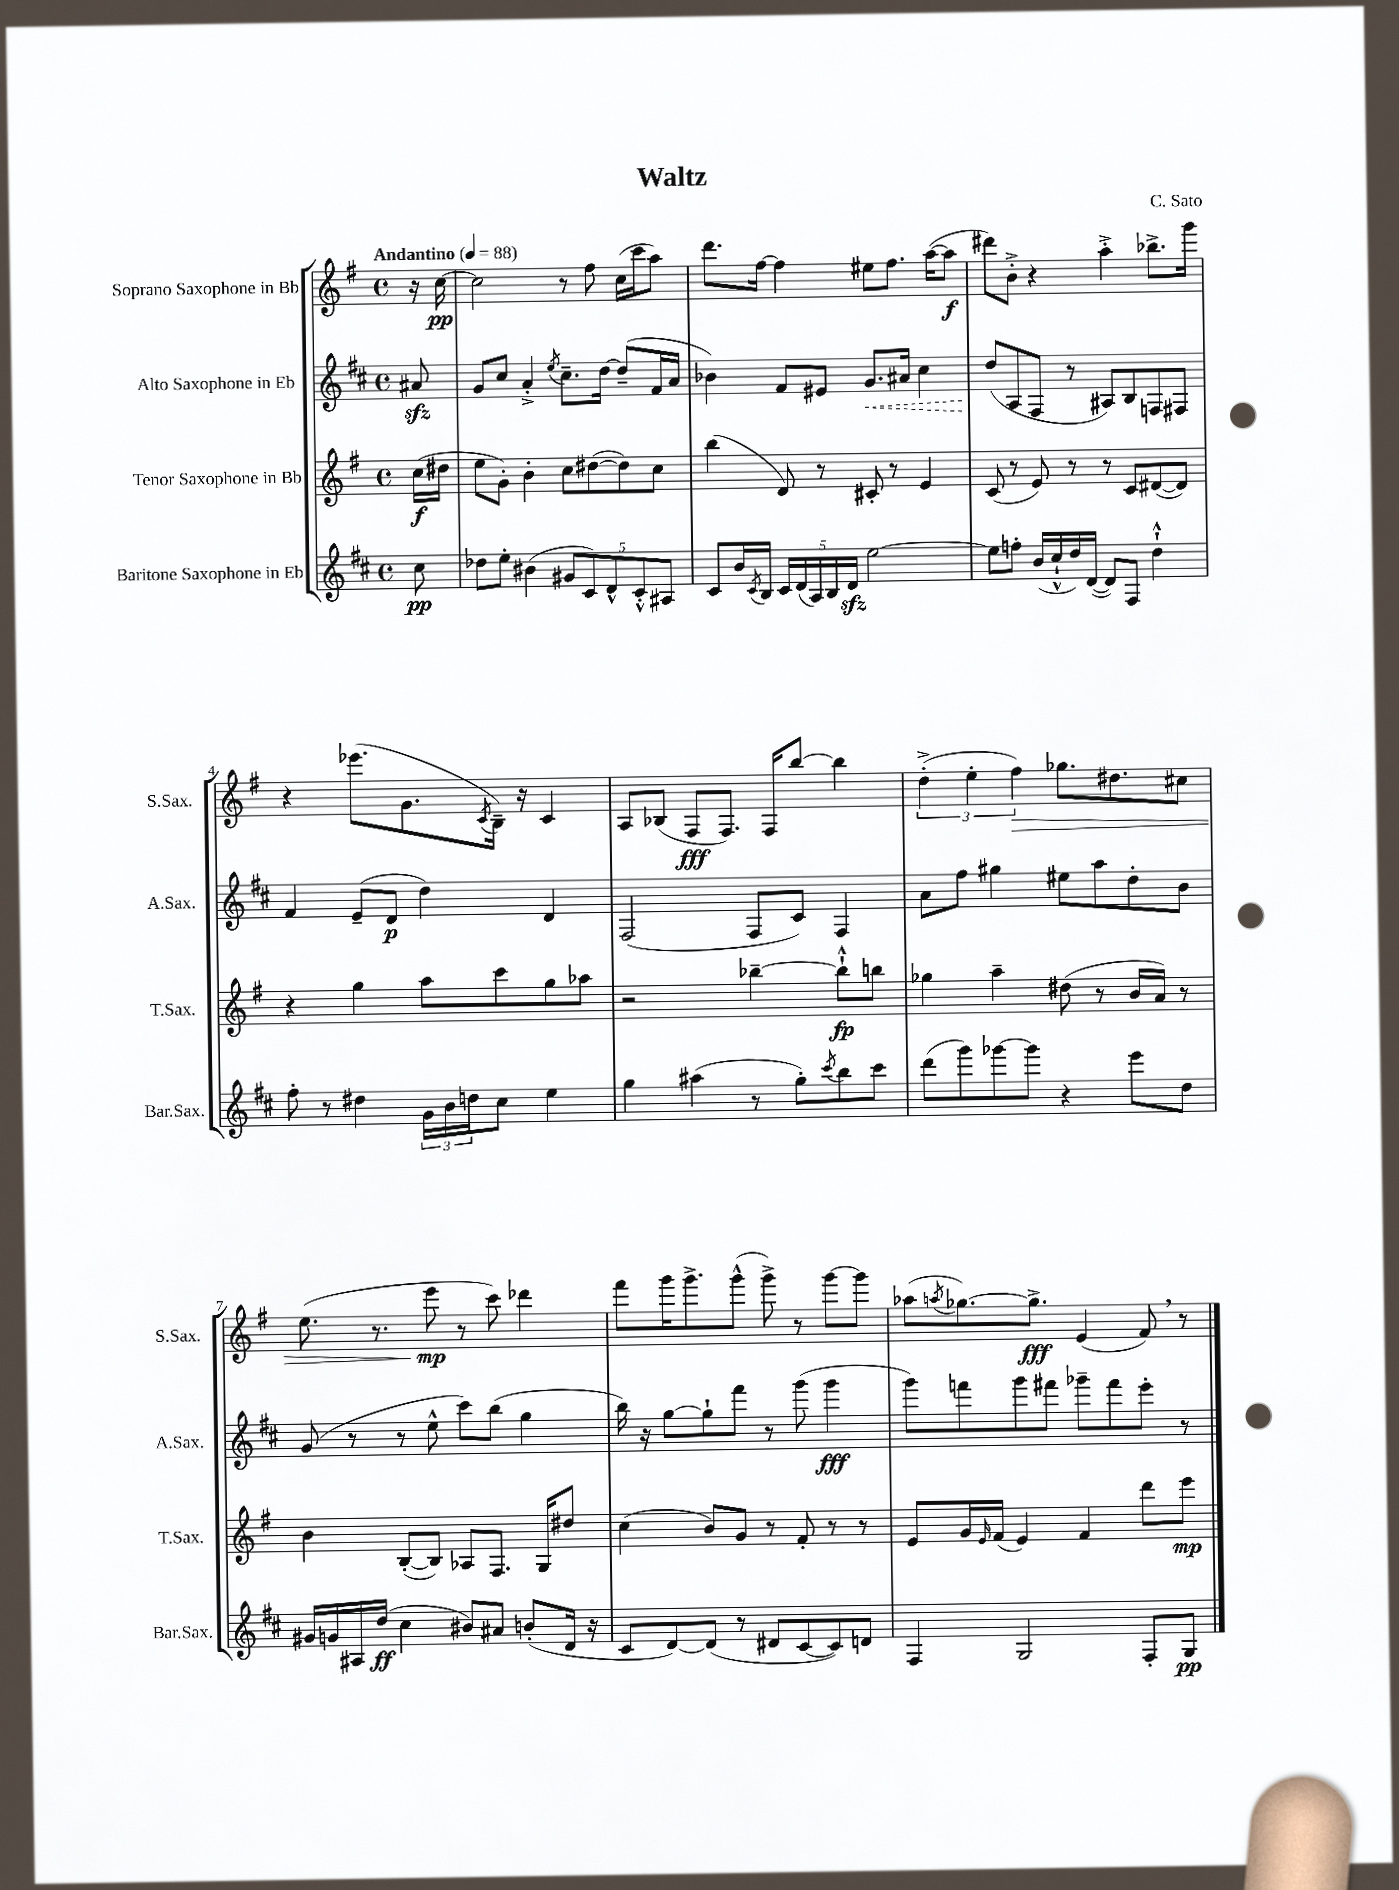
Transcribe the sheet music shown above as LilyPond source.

\header { title = "Waltz" composer = "C. Sato" }
<<
\new StaffGroup <<
\new Staff = "s0" \with { instrumentName = "Soprano Saxophone in Bb" shortInstrumentName = "S.Sax." } {
    \clef treble \key g \major \defaultTimeSignature \time 4/4 \partial 8 \tempo "Andantino" 4 = 88
    r16 c''16~\pp |
    c''2 r8 fis''8 c''16( c'''16 a''8) |
    d'''8. fis''16~ fis''4 eis''8 fis''8. a''16~( a''8\f |
    dis'''8) b'8-.-> r4 a''4-.-> bes''8.-> g'''16 |
    r4 ees'''8.( g'8. \acciaccatura { c'8 } b16--) r16 c'4 |
    a8 bes8( fis8\fff fis8.) fis16 b''8~ b''4 |
    \tuplet 3/2 { d''4-.->( e''4-. fis''4\>) } ges''8. dis''8. cis''8 |
    e''8.( r8. e'''8\mp\! r8 c'''8) des'''4 |
    fis'''8 g'''16 g'''8.-> g'''8-^( g'''8->) r8 g'''8~ g'''8 |
    aes''8( \acciaccatura { a''8 } ges''8.~) ges''8.->\fff e'4( fis'8) \breathe r8 \bar "|." |
}
\new Staff = "s1" \with { instrumentName = "Alto Saxophone in Eb" shortInstrumentName = "A.Sax." } {
    \clef treble \key d \major \defaultTimeSignature \time 4/4 \partial 8
    ais'8\sfz |
    g'8 cis''8 a'4-.-> \acciaccatura { e''8 } cis''8.-- d''16~ d''8--( fis'16 a'16 |
    bes'4) fis'8 eis'8 \once \override Hairpin.style = #'dashed-line g'8.\< ais'16 cis''4 |
    d''8\!( a8 fis8 r8 ais8) b8 f8 fis8 |
    fis'4 e'8--( d'8\p d''4) d'4 |
    fis2( fis8 cis'8) fis4 |
    a'8 fis''8 gis''4 eis''8 a''8 d''8-. b'8 |
    g'8( r8 r8 e''8-^ cis'''8) b''8( g''4 |
    b''16) r16 g''8~ g''8-! fis'''8 r8 g'''8( g'''4\fff |
    g'''8) f'''8 g'''8 fis'''8 ges'''8-- fis'''8 e'''8-. r8 \bar "|." |
}
\new Staff = "s2" \with { instrumentName = "Tenor Saxophone in Bb" shortInstrumentName = "T.Sax." } {
    \clef treble \key g \major \defaultTimeSignature \time 4/4 \partial 8
    c''16\f( dis''16 |
    e''8 g'8-.) b'4-. c''8 dis''8~( dis''8) c''8 |
    b''4( d'8) r8 cis'8-. r8 e'4 |
    c'8( r8 e'8) r8 r8 c'8 dis'8~( dis'8) |
    r4 g''4 a''8 c'''8 g''8 aes''8 |
    r2 bes''4~-- bes''8-!-^\fp b''8 |
    ges''4 a''4-- dis''8( r8 b'16 a'16) r8 |
    b'4 b8~-.( b8) aes8 fis8. g16 dis''8 |
    c''4( b'8) g'8 r8 fis'8-. r8 r8 |
    e'8 g'16 \grace { e'16 } fis'16( e'4) fis'4 d'''8 e'''8\mp \bar "|." |
}
\new Staff = "s3" \with { instrumentName = "Baritone Saxophone in Eb" shortInstrumentName = "Bar.Sax." } {
    \clef treble \key d \major \defaultTimeSignature \time 4/4 \partial 8
    cis''8\pp |
    des''8 e''8-. bis'4( \tuplet 5/4 { gis'8 cis'8) d'8-^ cis'8-.-^ ais8 } |
    cis'8 b'16 \acciaccatura { cis'8 } b16 \tuplet 5/4 { cis'16 d'16( a16) b16 d'16\sfz } e''2~ |
    e''8 f''8-. b'16( cis''16-!-^ d''16) d'16~( d'8) fis8 d''4-!-^ |
    fis''8-. r8 dis''4 \tuplet 3/2 { g'16 b'16 d''16 } cis''8 e''4 |
    g''4 ais''4( r8 g''8-.) \acciaccatura { cis'''8 } b''8 cis'''8 |
    d'''8( g'''8) ges'''8~ ges'''8 r4 e'''8 d''8 |
    gis'16 g'16 ais16 d''16\ff( cis''4 bis'8) ais'8 b'8-.( d'16 r16 |
    cis'8 d'8~) d'8( r8 dis'8 cis'8~ cis'8) d'8 |
    fis4 g2 fis8-. g8\pp \bar "|." |
}
>>
>>
